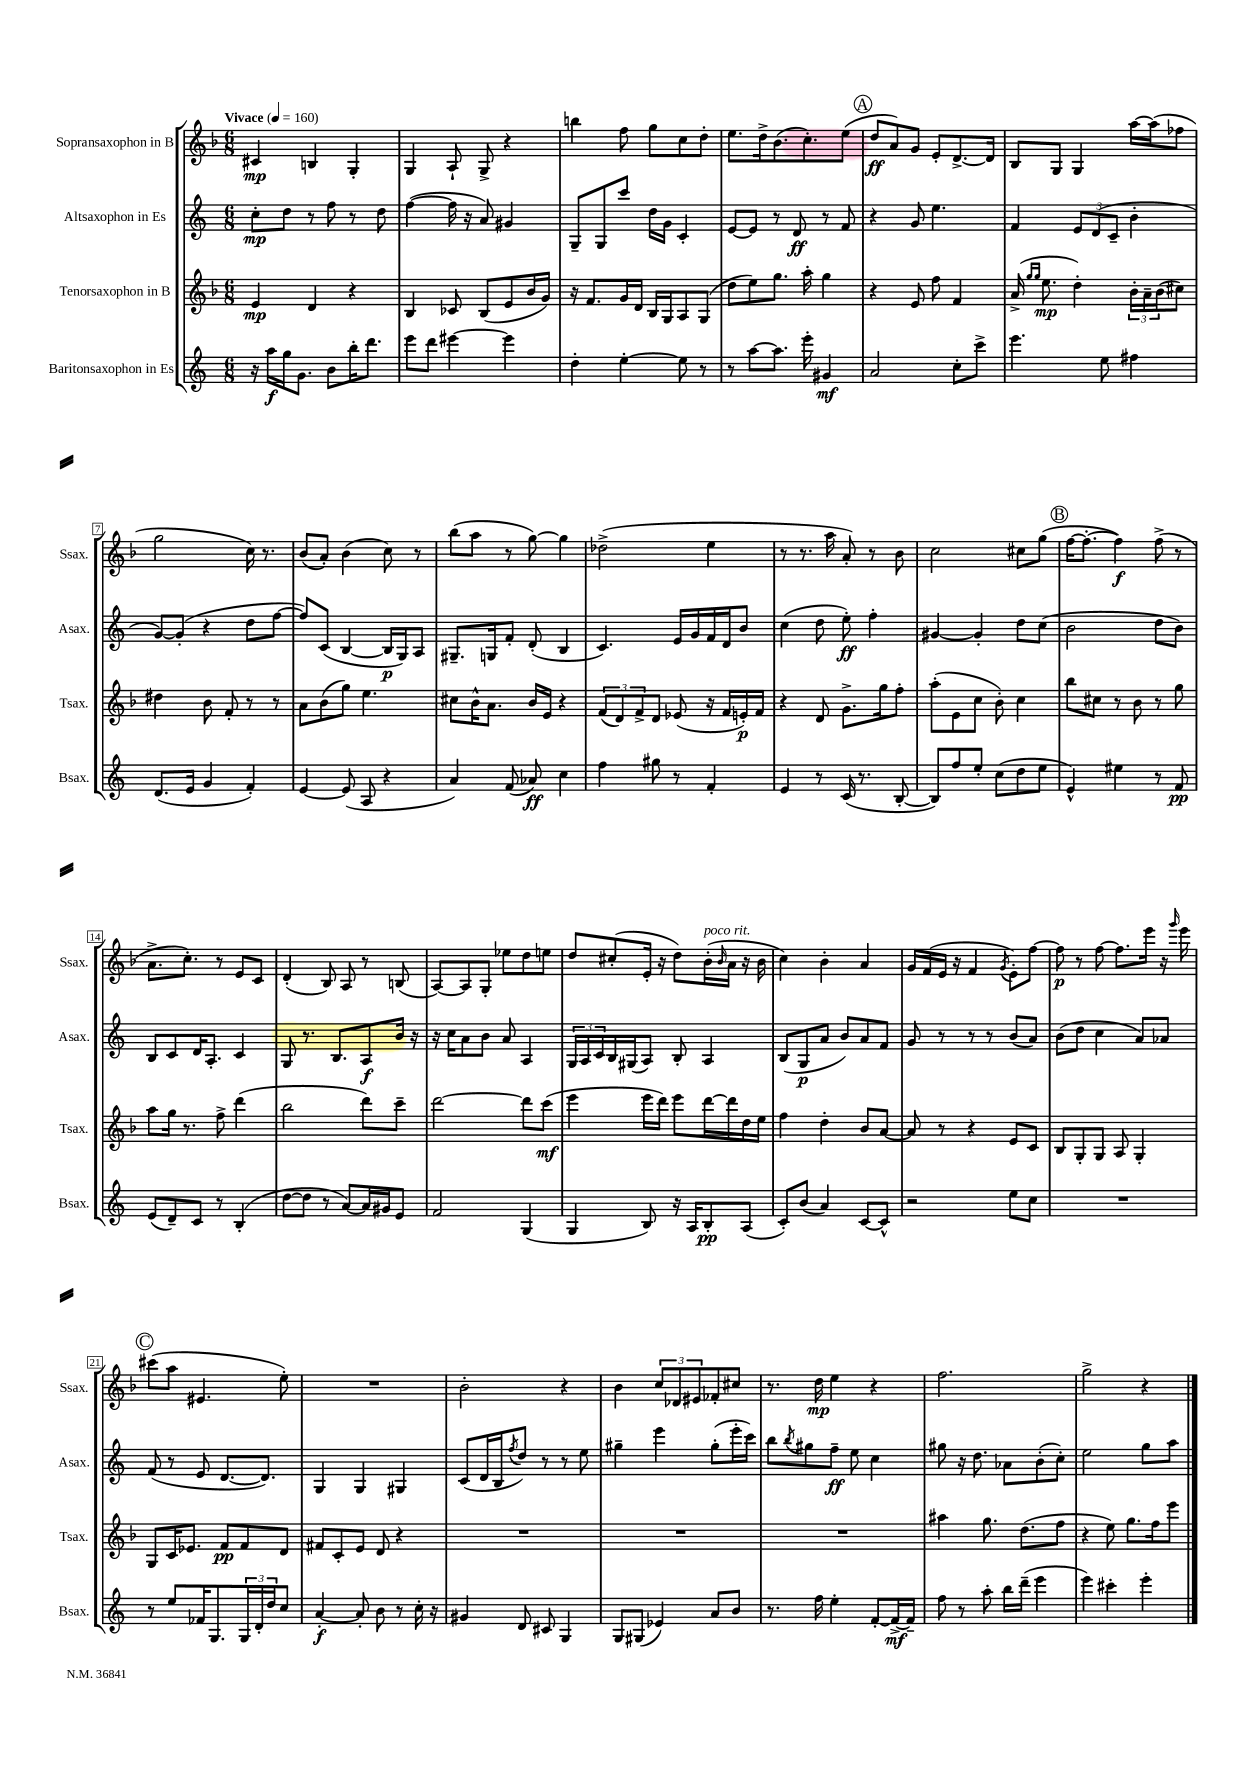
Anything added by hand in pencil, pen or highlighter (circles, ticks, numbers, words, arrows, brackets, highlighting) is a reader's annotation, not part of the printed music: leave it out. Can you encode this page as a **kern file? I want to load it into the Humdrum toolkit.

**kern	**kern	**kern	**kern
*staff4	*staff3	*staff2	*staff1
*clefG2	*clefG2	*clefG2	*clefG2
*k[]	*k[b-]	*k[]	*k[b-]
*M6/8	*M6/8	*M6/8	*M6/8
*MM160	*MM160	*MM160	*MM160
16r	4e	8cc'	4c#
16aa	.	.	.
16gg	.	8dd	.
8.g	.	.	.
.	4d	8r	4B
8b	.	8ff	.
16bb'	4r	8r	4G'
8.ddd	.	.	.
.	.	8dd	.
=	=	=	=
8eee	4B-	([4ff	4G
8ddd	.	.	.
[4eee#	8c-	16ff]	8A`
.	.	16r	.
.	(8B-	8a)	8G^
4eee#]	8e	4g#	4r
.	16b-	.	.
.	16g)	.	.
=	=	=	=
4dd'	16r	8G~	4bb
.	8.f	.	.
.	.	8G	.
[4ee'	16g	8ccc	8ff
.	16d	.	.
.	16B-	16dd	8gg
.	16G	16g	.
8ee]	8A	4c'	8cc
8r	(8G	.	8dd'
=	=	=	=
8r	8dd	[8e	8.ee
[8aa	8ee)	8e]	.
.	.	.	16dd^
8.aa]	8.gg	8r	(8.b-
.	.	8d	.
16eee'	16aa'	.	8.cc')
4g#	4gg	8r	.
.	.	8f	(8ee
=	=	=	=
2a	4r	4r	8dd
.	.	.	8a)
.	8e	8g	8g
.	8ff	4.ee	8e'
8cc'	4f	.	[8.d^
8ccc^	.	.	.
.	.	.	16d]
=	=	=	=
4.eee	(16a^	4f	8B-
.	16qqgg	.	.
.	16qqgg	.	.
.	8.ee	.	.
.	.	.	8G
.	4dd')	12e	4G
.	.	(12d	.
8ee	.	.	.
.	.	12c~	.
4ff#	24b-'	4b'	[16aa
.	24a~	.	.
.	.	.	(16aa]
.	(24b-	.	.
.	8cc#)	.	8ff-
=	=	=	=
(8.d	4dd#	[8g)	2gg
.	.	(8g']	.
16e	.	.	.
4g	8b-	4r	.
.	8f'	.	.
4f')	8r	8dd	16cc)
.	.	.	8.r
.	8r	[8ff	.
=	=	=	=
[4e	8a	8ff])	(8b-
.	(8b-	(8c	8a')
(8e]	8gg)	[4B	(4b-
8A	4.ee	.	.
4r	.	16B]	8cc)
.	.	16G)	.
.	.	8A	8r
=	=	=	=
4a)	8cc#	8.G#~	(8bb-
.	16b-^^	.	8aa
.	8.a	16G	.
(8f	.	8f'	8r
8a-)	16b-	(8d'	[8gg)
.	16e	.	.
4cc	4r	4B	4gg]
=	=	=	=
4ff	(12f	4.c)	(2dd-^
.	12d)	.	.
.	12f^	.	.
8gg#	8d	.	.
8r	(8e-	16e	.
.	.	16g	.
4f'	16r	16f	4ee
.	16f	16d	.
.	16e')	8b	.
.	16f	.	.
=	=	=	=
4e	4r	(4cc	8r
.	.	.	8.r
8r	8d	8dd	.
.	.	.	16aa
(16c	8.g^	8ee')	8a')
8.r	.	.	.
.	.	4ff'	8r
.	16gg	.	.
[8B'	8ff'	.	8b-
=	=	=	=
8B])	(8aa'	[4g#	2cc
8ff	8e	.	.
8ee'	8cc	4g#']	.
(8cc	8b-')	.	.
8dd	4cc	8dd	8cc#
8ee	.	(8cc	(8gg
=	=	=	=
4e^^)	8bb-	2b	[16ff
.	.	.	8.ff'_
.	8cc#	.	.
4ee#	8r	.	4ff])
.	8b-	.	.
8r	8r	8dd	(8ff^
8f	8gg	8b)	8r
=	=	=	=
(8e	8aa	8B	8.a^
8d~)	16gg	8c	.
.	8.r	.	8.cc')
8c	.	16d	.
.	.	8.A'	.
8r	8ff^	.	8r
(4B'	(4ddd	4c	8e
.	.	.	8c
=	=	=	=
[8dd	2bb-	8G	(4d'
8dd]	.	8.r	.
8r	.	.	8B-)
.	.	8.B	.
[8a)	.	.	8A
16a]	8ddd)	8A	8r
16g#	.	.	.
8e	8ccc~	16b	(8B
.	.	16r	.
=	=	=	=
2f	[2ddd	16r	[8A)
.	.	16cc	.
.	.	8a	8A]
.	.	8b	8G'
.	.	8a	8ee-
(4G	8ddd]	4A	8dd
.	(8ccc	.	8ee
=	=	=	=
4G	4eee	24G	8dd
.	.	24A	.
.	.	24c	.
.	.	16B	(8cc#'
.	.	(16G#	.
8B)	16eee	8A)	16e'
.	16ddd)	.	16r
16r	8eee	8B'	8dd)
16A	.	.	.
8B'	[16ddd	4A	(16b-'
.	.	.	16qqb-
.	16ddd]	.	16a
(8A	16dd	.	16r
.	16ee	.	16b-
=	=	=	=
8c')	4ff	(8B	4cc)
(8b	.	8G	.
4a)	4dd'	8a	4b-'
.	.	8b)	.
[8c	8b-	8a	4a
8c^^]	[8a	8f	.
=	=	=	=
2r	8a]	8g	16g
.	.	.	(16f
.	8r	8r	16e
.	.	.	16r
.	4r	8r	4f
.	.	8r	.
.	.	.	8qg
8ee	8e	(8b	8e')
8cc	8c	8a)	[8ff
=	=	=	=
2.r	8B-	(8b	8ff]
.	8G'	8dd	8r
.	8G	4cc	[8ff
.	8A	.	8.ff]
.	4G'	8a)	.
.	.	.	16eee
.	.	8a-	16r
.	.	.	16qqggg
.	.	.	16eee
=	=	=	=
8r	8G	(8f	(8ccc#
8ee	16c	8r	8aa
.	8.e-	.	.
16f-	.	8e	4.e#
8.G	.	.	.
.	8f	[8.d	.
24G	8f	.	.
24d'	.	.	.
.	.	8.d])	.
24dd	.	.	.
8cc	8d	.	8ee')
=	=	=	=
[4a'	8f#	4G	2.r
.	8c'	.	.
8a']	8e	4G	.
8b	8d	.	.
8r	4r	4G#	.
16cc'	.	.	.
16r	.	.	.
=	=	=	=
4g#	2.r	(8c	2b-'
.	.	16d	.
.	.	16B	.
.	.	8qff	.
8d	.	8dd)	.
8c#	.	8r	.
4G	.	8r	4r
.	.	8ee	.
=	=	=	=
8G	2.r	4gg#~	4b-
(8G#	.	.	.
4e-)	.	4eee	12cc
.	.	.	12d-
.	.	.	12e#
8a	.	(8gg#'	8f-'
8b	.	16eee'	8cc#
.	.	16ccc)	.
=	=	=	=
8.r	2.r	8bb	8.r
.	.	8qbb	.
.	.	8gg#	.
16ff	.	.	16dd
4ee'	.	8ff~	4ee
.	.	8ee	.
[8f'	.	4cc	4r
16f^_	.	.	.
16f~]	.	.	.
=	=	=	=
8ff	4aa#	8gg#	2.ff
8r	.	16r	.
.	.	8.dd	.
8aa'	8.gg	.	.
16bb	.	8a-	.
(16ddd~	(8.dd	.	.
4eee	.	(8b'	.
.	8ff	8cc')	.
=	=	=	=
4eee)	4r	2ee	2gg^
4ccc#'	8ee)	.	.
.	8.gg	.	.
4eee'	.	8gg	4r
.	16ff	.	.
.	8eee	8aa	.
==	==	==	==
*-	*-	*-	*-
